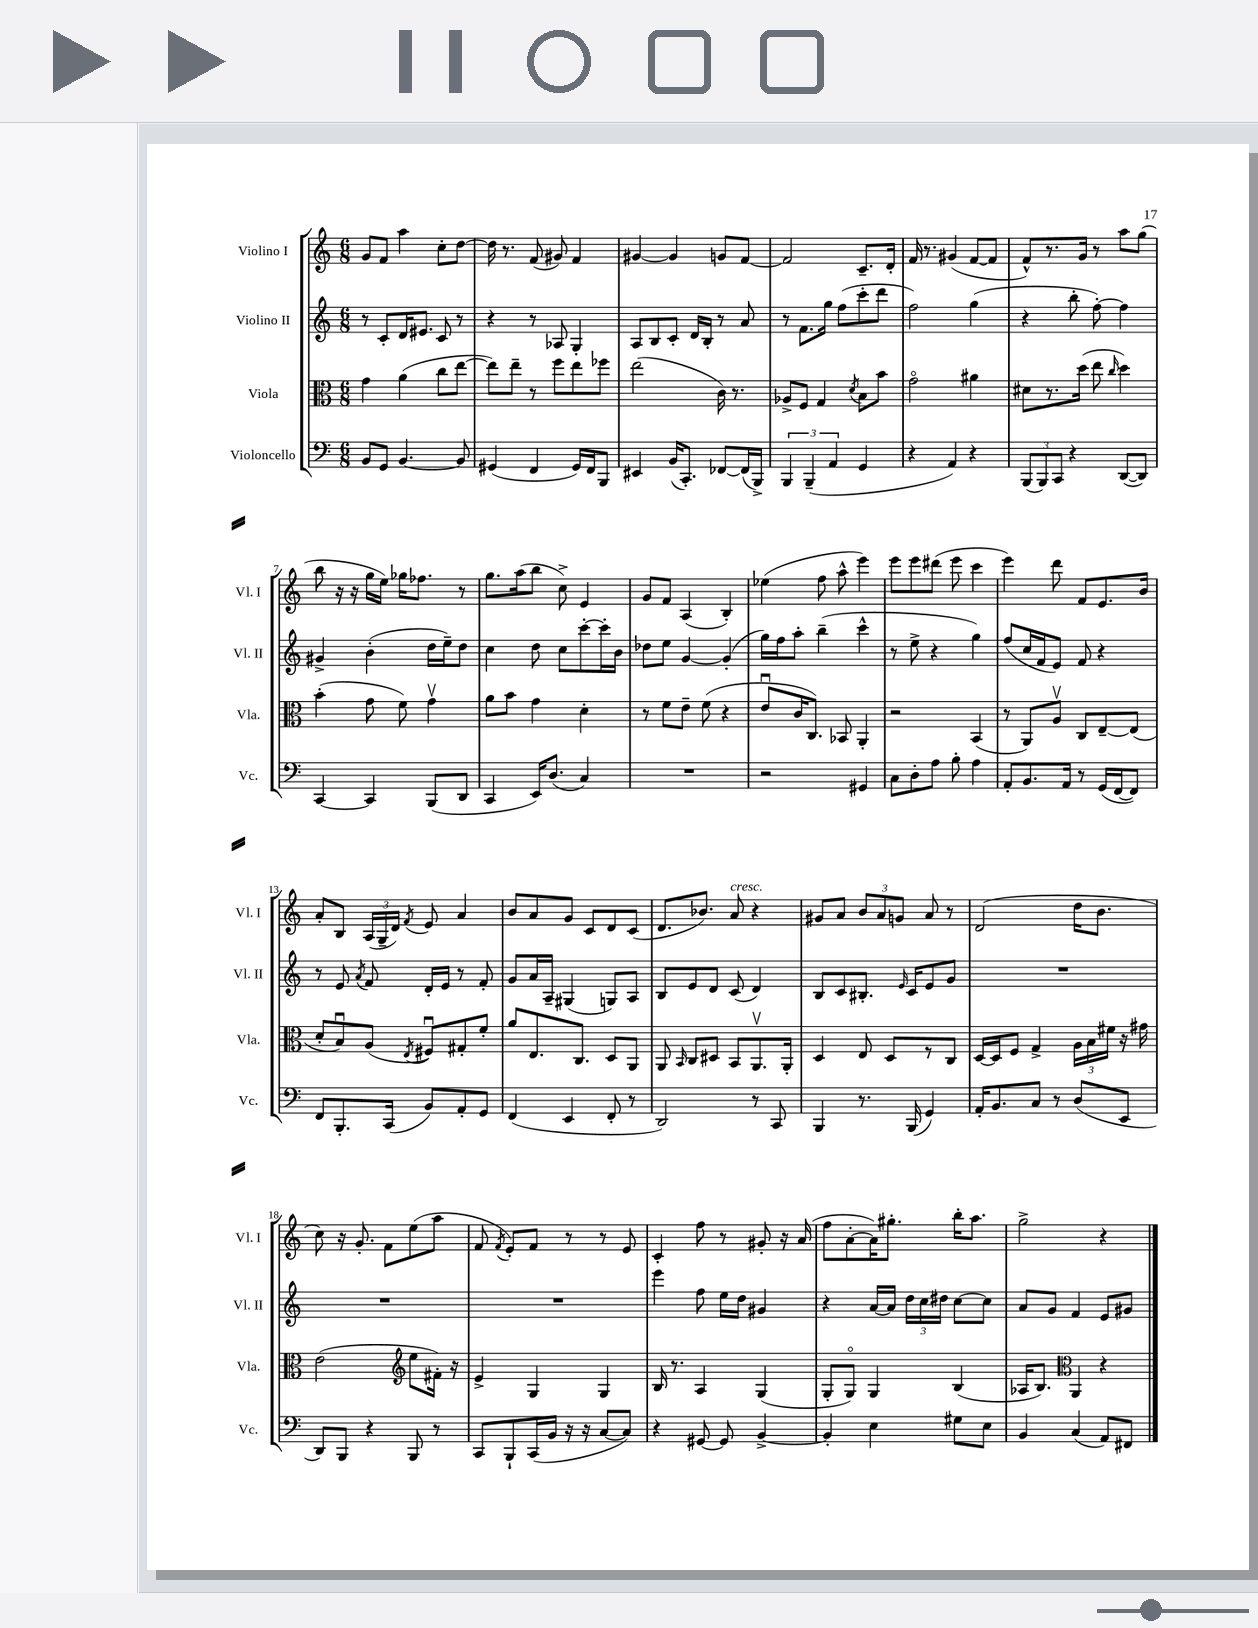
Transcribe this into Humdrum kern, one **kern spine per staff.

**kern	**kern	**kern	**kern
*staff4	*staff3	*staff2	*staff1
*clefF4	*clefC3	*clefG2	*clefG2
*k[]	*k[]	*k[]	*k[]
*M6/8	*M6/8	*M6/8	*M6/8
8BB	4g	8r	8g
8GG	.	8c'	8f
[4.BB	(4a	16d	4aa
.	.	8.e#	.
.	8cc	8c	8cc'
8BB]	[8ee	8r	[8dd
=	=	=	=
(4GG#	8ee])	4r	16dd]
.	.	.	8.r
.	8ee~	.	.
4FF	8r	8r	(8f
.	8ff	8A-	8g#)
16GG#)	8ee	4G'	4f
16FF	.	.	.
8BBB	8ff-	.	.
=	=	=	=
4EE#	(2ee	8A	[4g#
.	.	8B	.
(16BB	.	8c'	4g#]
8.CC')	.	.	.
.	.	16d	.
.	.	16B'	.
[8FF-	16c)	8r	8g
.	8.r	.	.
(16FF-]	.	8a	[8f
16BBB^)	.	.	.
=	=	=	=
6BBB	8A-^	8r	2f]
.	8F	8.f	.
(6BBB~	.	.	.
.	4G	.	.
.	.	16gg	.
6AA	.	.	.
.	.	(8ff	.
.	8qd	.	.
4GG	8B	8ccc'	8.c~
.	8b	8ddd	.
.	.	.	16d'
=	=	=	=
4r	2go	2ff)	16f
.	.	.	8.r
4AA)	.	.	(4g#
4r	4a#	(4gg	[8f
.	.	.	8f]
=	=	=	=
(12BBB	8d#	4r	8f^^)
12BBB)	.	.	.
.	8.r	.	8.r
12CC	.	.	.
4r	.	8bb'	.
.	(16dd	.	16g
.	8ee	[8ff')	8r
.	16qqcc	.	.
([8DD	4dd)	4ff]	8aa
8DD])	.	.	(8gg
=	=	=	=
[4CC	(4b'	4g#^	8bb
.	.	.	16r
.	.	.	16r
4CC]	8g	(4b'	16gg
.	.	.	16ee)
.	8f)	.	16gg-
.	.	.	8.ff-
(8BBB	4gv	16dd	.
.	.	16ee~)	.
8DD	.	8dd	8r
=	=	=	=
4CC	8a	4cc	8.gg
.	8b	.	.
.	.	.	(16aa
16EE)	4g	8dd	8bb
(8.D	.	.	.
.	.	8cc	8cc^)
4C)	4d'	[8ccc'	4e
.	.	16ccc']	.
.	.	16b	.
=	=	=	=
2.r	8r	8dd-	8g
.	8f	8ee	8f
.	8e~	[4g	(4A
.	(8f	.	.
.	4r	(4g']	4B')
=	=	=	=
2r	8eu	16gg)	(4ee-
.	.	16ff	.
.	16c	8aa'	.
.	8.C)	.	.
.	.	(4bb~	8ff
.	8BB-	.	8aa^^
4GG#	4AA'	4ccc^^	4eee)
=	=	=	=
8C	2r	8r	8eee
8D'	.	8ee^	8eee
8A	.	4r	(8ddd#
8B'	.	.	8eee
4A	(4BB	4gg)	4ccc
=	=	=	=
8AA'	8r	(8ff	4eee)
8.BB	8AA)	16cc	.
.	.	16f	.
.	8Av	8e)	8ddd
16AA	.	.	.
8r	8C	8f	8f
(16GG	[8E~	4r	8.e
[16FF	.	.	.
8FF])	(8E]	.	.
.	.	.	16b
=	=	=	=
8FF	8d'	8r	8a'
8.BBB'	8Bu)	8e	8B
.	.	8qa	.
.	(8A	8f	(24A
.	.	.	24G~
(16CC	.	.	.
.	.	.	24d)
.	8qE	.	8qf
8BB)	8F#u)	16d'	8e
.	.	16e	.
8AA'	8G#'	8r	4a
8GG	8f'	8f'	.
=	=	=	=
(4FF	8a	8g	8b
.	8.E	16a	8a
.	.	16A~	.
4EE	.	(4G#	8g
.	8.C	.	.
.	.	.	8c
8FF'	8D	8G)	8d
8r	8AA	8A	(8c
=	=	=	=
2DD)	8AA	8B	8.d
.	16qqBB	.	.
.	8C	8e	.
.	.	.	8.b-)
.	8D#	8d	.
.	8BB	(8c	8a
8r	8.AAv	4d)	4r
8CC	.	.	.
.	16AA'	.	.
=	=	=	=
4BBB	4D	8B	8g#
.	.	8c	8a
8.r	8E	8.B#'	12b
.	.	.	12a
.	8D	.	.
.	.	.	12g
.	.	16qqe	.
(16BBB	.	16c	.
4GG)	8r	8e	8a
.	8C	8g	8r
=	=	=	=
16AA'	[16D	2.r	(2d
8.BB	16D]	.	.
.	8F	.	.
8C	4G^	.	.
8r	.	.	.
(8D	24A	.	16dd
.	24B	.	.
.	.	.	8.b
.	24f#	.	.
8EE	16r	.	.
.	16g#	.	.
=	=	=	=
8DD)	(2e	2.r	8cc)
8BBB	.	.	16r
.	.	.	8.g'
4r	.	.	.
.	.	.	8f
*	*clefG2	*	*
8BBB	8ee	.	(8ee
8r	16f#')	.	8aa
.	16r	.	.
=	=	=	=
8CC	4e^	2.r	8f
.	.	.	8qf
8BBB`	.	.	8e')
(16CC	4G	.	8f
16BB	.	.	.
16r	.	.	8r
16r	.	.	.
[8C	4G	.	8r
8C])	.	.	8e
=	=	=	=
4r	16B	4eee	4c'
.	8.r	.	.
[8GG#	4A	8ff	8ff
8GG#]	.	16ee	8r
.	.	16dd	.
[4BB^	(4G	4g#	8g#'
.	.	.	16r
.	.	.	(16a
=	=	=	=
4BB']	8G'	4r	8ff
.	8Go)	.	[8a'
4E	4G	[16a	16a])
.	.	16a]	8.gg#'
.	.	24dd	.
.	.	24cc	.
.	.	24dd#	.
8G#	(4B	[8cc	16bb'
.	.	.	8.aa
8E	.	8cc]	.
=	=	=	=
4BB	16A-	8a	2gg^
.	8.B)	.	.
.	.	8g	.
*	*clefC3	*	*
(4C	4AA	4f	.
8AA)	4r	8e	4r
8FF#	.	8g#	.
==	==	==	==
*-	*-	*-	*-
